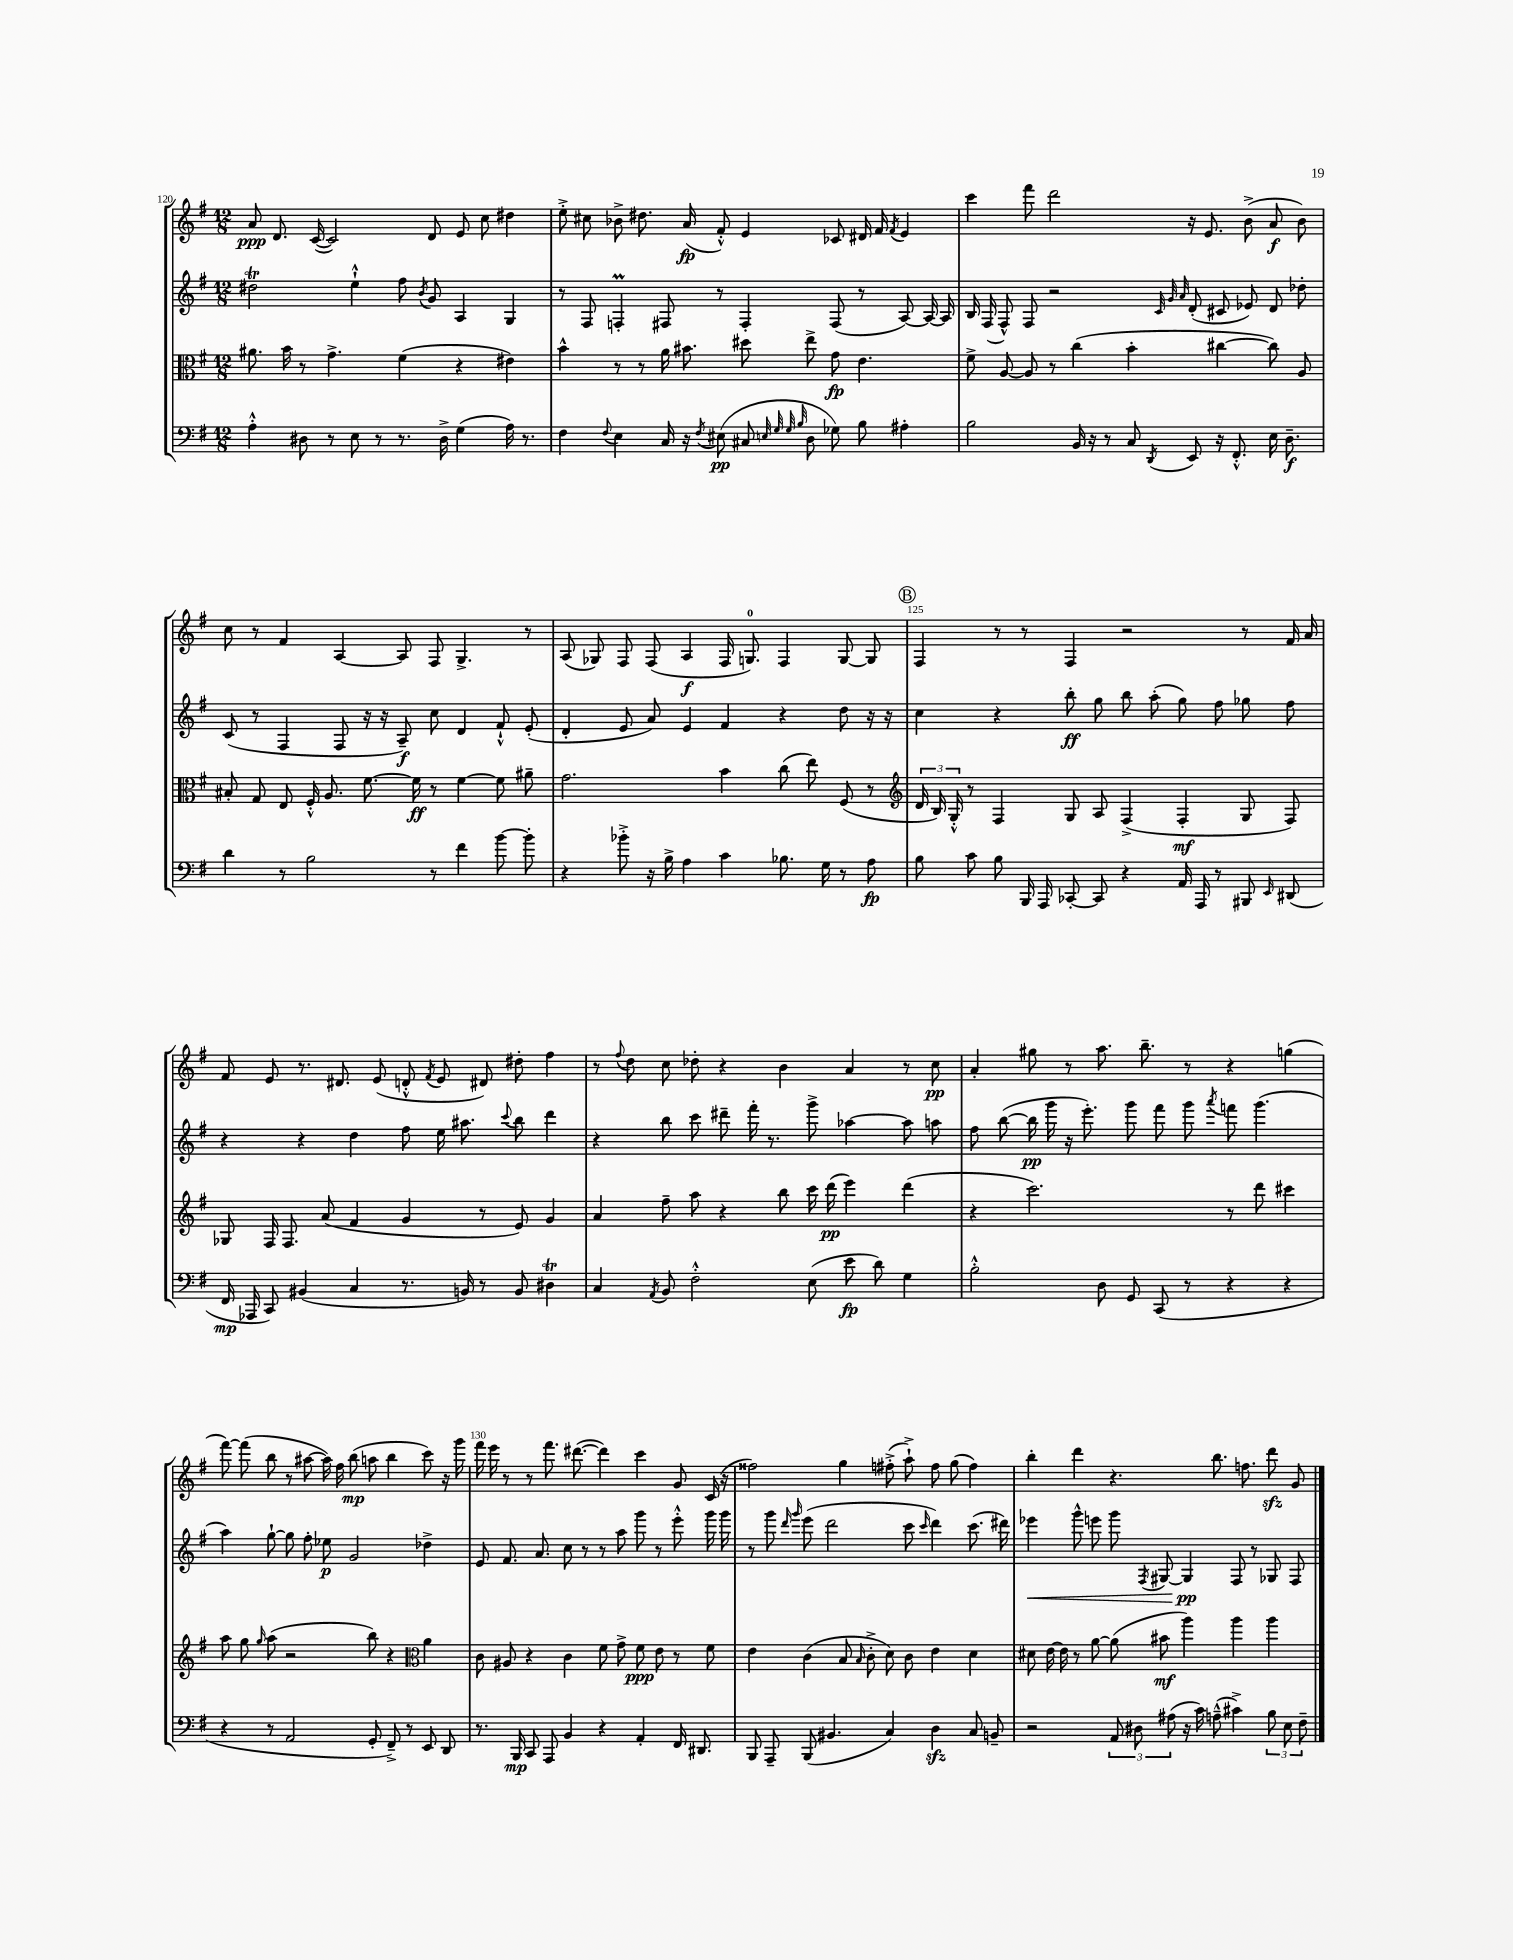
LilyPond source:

<<
\new StaffGroup <<
\new Staff = "s0" {
    \clef treble \key g \major \numericTimeSignature \time 12/8
    \autoBeamOff a'8\ppp d'8. c'16~( c'2) d'8 e'8 c''8 dis''4 |
    e''8-.-> cis''8 bes'8-> dis''8. a'16\fp( fis'8-.-^) e'4 ces'8 dis'16 fis'16 \acciaccatura { fis'8 } e'4 |
    c'''4 fis'''8 d'''2 r16 e'8. b'8->( a'8\f b'8) |
    c''8 r8 fis'4 a4~ a8 fis8 g4.-> r8 |
    a8( ges8) fis8 fis8( a4\f fis16 g8.-0) fis4 g8~ g8 |
    \mark \markup { \circle "B" } fis4 r8 r8 fis4 r2 r8 fis'16 a'16 |
    fis'8 e'8 r8. dis'8. e'8( d'8-.-^ \acciaccatura { fis'8 } e'8 dis'8) dis''8-. fis''4 |
    r8 \appoggiatura { fis''8 } d''8 c''8 des''8-. r4 b'4 a'4 r8 c''8\pp |
    a'4-. gis''8 r8 a''8. b''8.-- r8 r4 g''4( |
    fis'''8~) fis'''8( b''8 r8 ais''8~ ais''16) fis''16 b''8\mp( a''8 b''4 c'''8) r16 g'''16 |
    fis'''16 e'''16 r8 r8 fis'''8. dis'''8.~( dis'''4) c'''4 g'8 c'16( r16 |
    fisis''2) g''4 fis''8-.->( a''8-!->) fis''8 g''8( fis''4) |
    b''4-. d'''4 r4. b''8. f''8. d'''8\sfz g'8 \bar "|." |
}
\new Staff = "s1" {
    \clef treble \key g \major \numericTimeSignature \time 12/8
    \autoBeamOff dis''2\trill e''4-!-^ fis''8 \acciaccatura { b'8 } g'8 a4 g4 |
    r8 fis8 f4-.\prall fis8 r8 fis4-. fis8( r8 a8~) a16~ a16 |
    b16 fis16( fis8-^) fis8 r2 \grace { c'32 g'32 a'32 } d'8-.( cis'8 ees'8) d'8 des''8-. |
    c'8( r8 fis4 fis8 r16 r16 a8--\f) c''8 d'4 fis'8-!-^ e'8-.( |
    d'4-. e'8 a'8) e'4 fis'4 r4 d''8 r16 r16 |
    \mark \markup { \circle "B" } c''4 r4 b''8-.\ff g''8 b''8 a''8-.( g''8) fis''8 ges''8 fis''8 |
    r4 r4 d''4 fis''8 e''16 ais''8. \appoggiatura { c'''8 } b''8 d'''4 |
    r4 b''8 c'''8 dis'''8-- fis'''16-. r8. g'''8-> aes''4~ aes''8 a''8 |
    fis''8 b''8~( b''16\pp g'''16 r16 e'''8.-.) g'''8 fis'''8 g'''8 \acciaccatura { a'''8 } f'''8 g'''4.( |
    a''4) g''8~-! g''8 fis''8-. ees''8\p g'2 des''4-> |
    e'8 fis'8. a'8. c''8 r8 r8 a''8 g'''8 r8 e'''8-.-^ g'''16 g'''16 |
    r8 g'''8 \grace { d'''16 g'''16 } e'''8( d'''2 c'''8 \grace { c'''16 } d'''4) c'''8.( dis'''16) |
    ees'''4\< g'''8-^ e'''8 g'''8 \acciaccatura { fis8 } gis8~ gis4\pp\! fis8 r8 ges8 fis8 \bar "|." |
}
\new Staff = "s2" {
    \clef alto \key g \major \numericTimeSignature \time 12/8
    \autoBeamOff ais'8. b'16 r8 g'4.-> fis'4( r4 eis'4) |
    b'4-^ r8 r8 a'16 bis'8. dis''8 e''8-> g'8\fp e'4. |
    fis'8-> a8~ a8 r8 c''4( b'4-. cis''4~ cis''8) a8 |
    bis8-. g8 e8 fis16-.-^ a8. fis'8.~ fis'16\ff r8 fis'4~ fis'8 ais'8-- |
    g'2. b'4 c''8( e''8) fis8( r8 |
    \mark \markup { \circle "B" } \clef treble \tuplet 3/2 { d'16 b16) g16-.-^ } r8 fis4 g8 a8 fis4->( fis4-.\mf g8 fis8) |
    ges8 fis16 fis8. a'8( fis'4 g'4 r8 e'8) g'4 |
    a'4 fis''8-- a''8 r4 b''8 c'''16 d'''16\pp( e'''4) d'''4( |
    r4 c'''2.) r8 d'''8 cis'''4 |
    a''8 g''8 \grace { g''16 } a''8( r2 b''8) r4 \clef alto a'4 |
    c'8 ais8 r4 c'4 fis'8 g'8-> fis'8\ppp e'8 r8 fis'8 |
    e'4 c'4( b8 \grace { b16 } c'8-.-> d'8) c'8 e'4 d'4 |
    dis'8 e'16~ e'16 r8 a'8~ a'8( bis'8\mf a''4) a''4 a''4 \bar "|." |
}
\new Staff = "s3" {
    \clef bass \key g \major \numericTimeSignature \time 12/8
    \autoBeamOff a4-.-^ dis8 r8 e8 r8 r8. dis16-> g4( a16) r8. |
    fis4 \appoggiatura { fis8 } e4 c16 r16 \acciaccatura { fis8 } eis8\pp( cis8 \grace { e32 g32 g32 b32 } d8 ges8) b8 ais4-. |
    b2 b,16 r16 r8 c8 \acciaccatura { d,8 } e,8 r16 fis,8.-.-^ e16 d8.--\f |
    d'4 r8 b2 r8 fis'4 b'8~ b'8-. |
    r4 bes'8-.-> r16 b16-> a4 c'4 bes8. g16 r8 a8\fp |
    \mark \markup { \circle "B" } b8 c'8 b8 b,,16 a,,16 ces,8~-. ces,8 r4 a,16 a,,16 r8 bis,,8 \grace { e,16 } dis,8( |
    fis,16\mp aes,,16 c,8) bis,4( c4 r8. b,16) r8 b,8 dis4\trill |
    c4 \acciaccatura { a,8 } b,8 fis2-.-^ e8( e'8\fp d'8) g4 |
    b2-.-^ d8 g,8 c,8( r8 r4 r4 |
    r4 r8 a,2 g,8-. fis,8--->) r8 e,8 d,8 |
    r8. b,,16\mp c,8 a,,8 b,4 r4 a,4-. fis,16 dis,8. |
    b,,8 a,,8-- b,,8( bis,4. c4) d4\sfz c8 b,8-- |
    r2 \tuplet 3/2 { a,8 dis8 ais8( } r16 c'16) a8---^( cis'4->) \tuplet 3/2 { b8 e8 fis8-- } \bar "|." |
}
>>
>>
\layout { \context { \Score currentBarNumber = #120 \override BarNumber.break-visibility = ##(#f #t #t) barNumberVisibility = #(every-nth-bar-number-visible 5) } }
